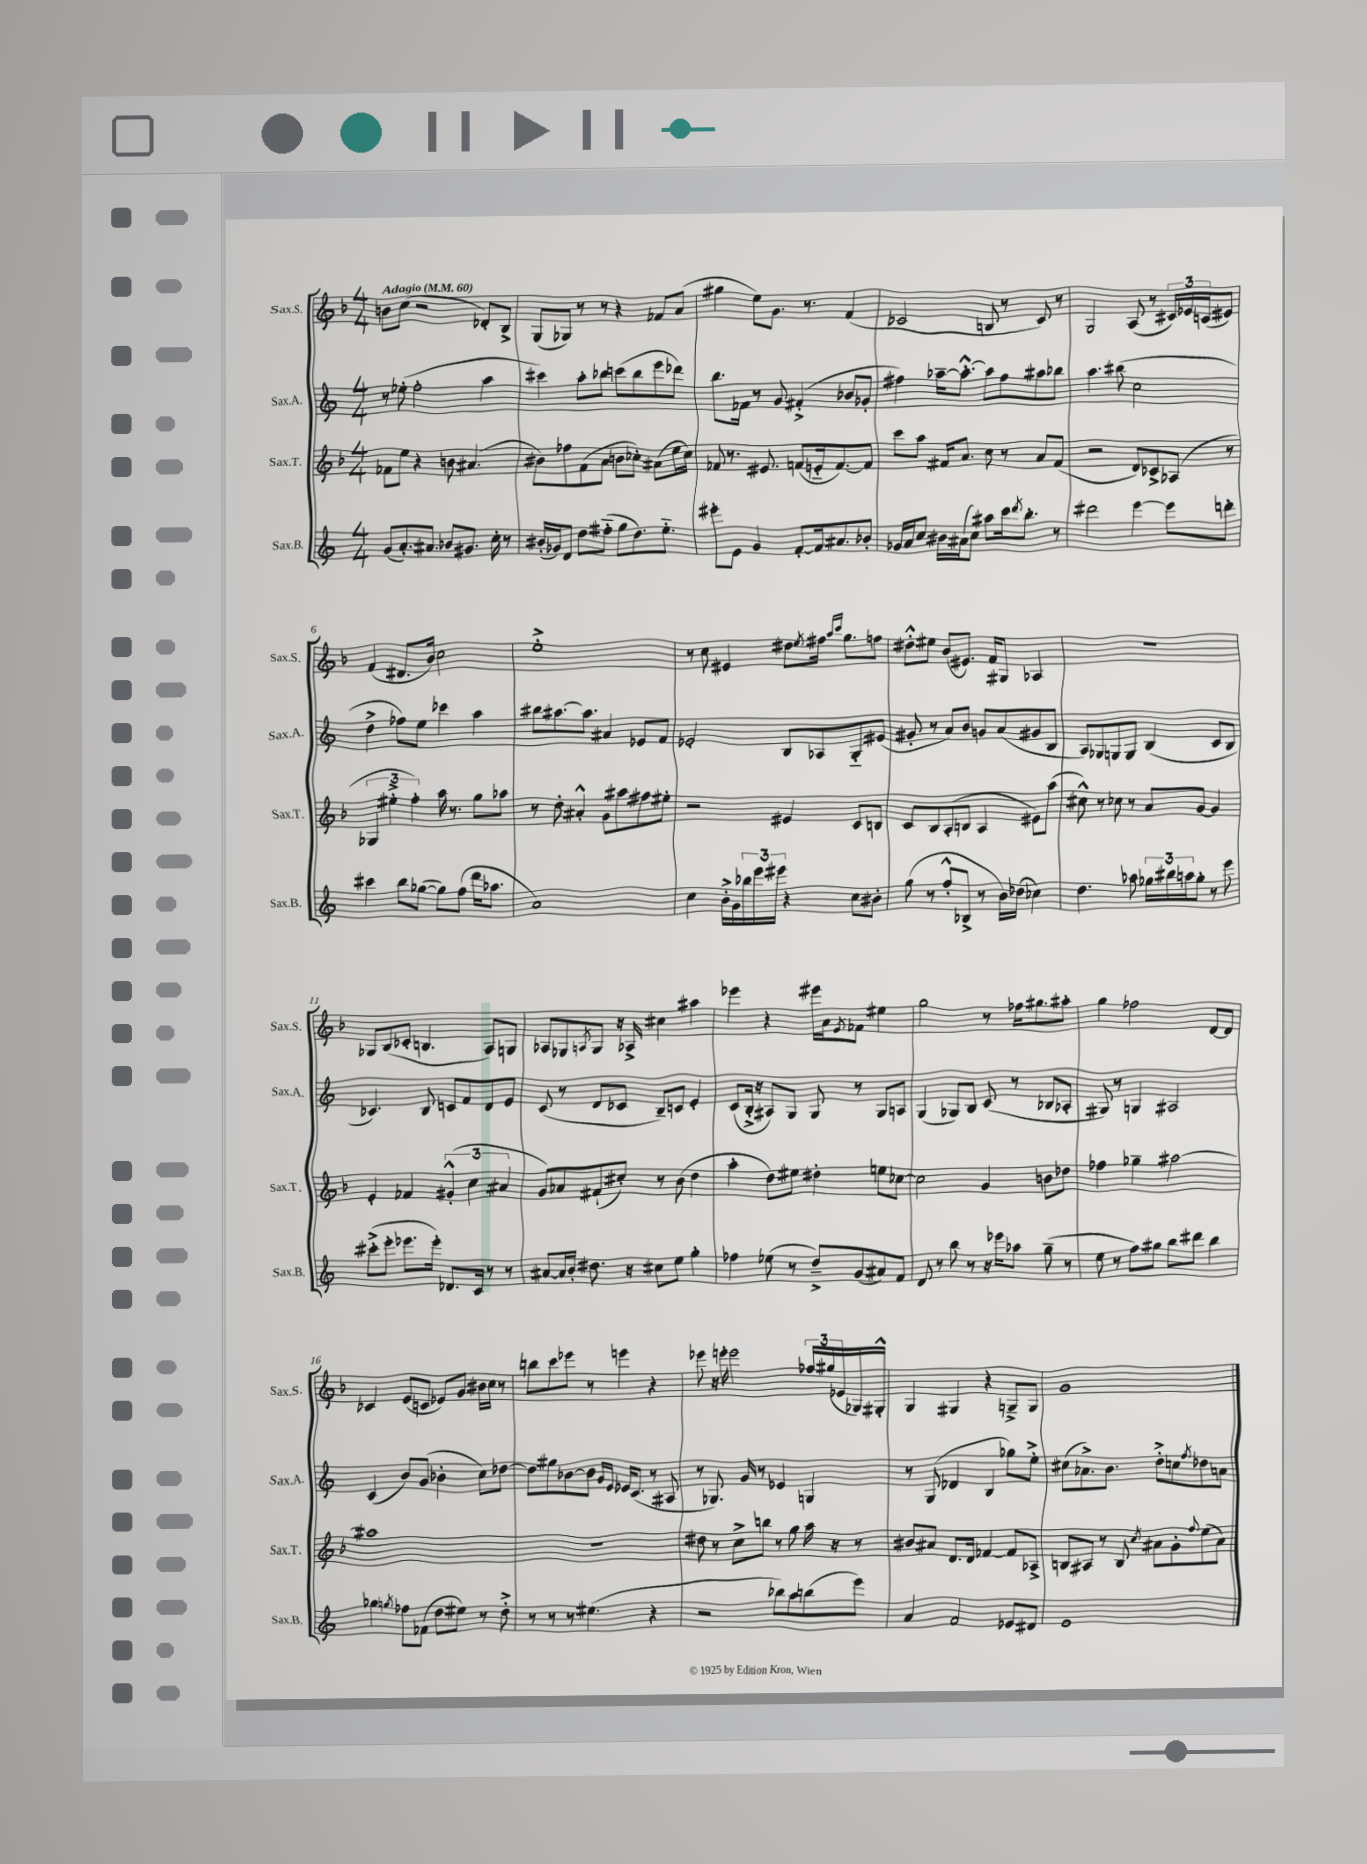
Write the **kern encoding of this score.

**kern	**kern	**kern	**kern
*part4	*part3	*part2	*part1
*staff4	*staff3	*staff2	*staff1
*I"Sax.B.	*I"Sax.T.	*I"Sax.A.	*I"Sax.S.
*I'Sax.B.	*I'Sax.T.	*I'Sax.A.	*I'Sax.S.
*clefG2	*clefG2	*clefG2	*clefG2
*k[]	*k[b-]	*k[]	*k[b-]
*M4/4	*M4/4	*M4/4	*M4/4
*MM60	*MM60	*MM60	*MM60
=1	=1	=1	=1
!	!	!	!LO:TX:a:B:t=Adagio
(8g/L	8f-X\L	8r	8bn\L
8.a'/)	8ee\J	(8ee-X'\	(8cc\J
.	4r	2ff'\	2r
8.a#X/J	.	.	.
8b-X/L	8bn\	.	.
8.g#X/J	(4.a#X/	.	.
.	.	4aa\	8d-X'/L)
16cc'\	.	.	.
8r	.	.	8B-^/J
=2	=2	=2	=2
(16b#X'/LL	8b#X\L)	4ccc#X\)	(8G/L
16g-X/J)	.	.	.
8d/J	8ff-X\	.	8G-X/J)
8dd\L	(8f\	8aa'\L	8r
(8ff#X\J	8a\J	8bb-X\J	8r
8gg\L	8bn\L	(8cccn\L	4r
8.dd\)	8cc-X'\J)	8bb-\	.
.	(8a#X\L	8eee\	8f-X/L
8.ee\J	.	.	.
.	16ee\L	8ddd-X\J)	(8a/J
.	16cc-\JJ)	.	.
=3	=3	=3	=3
8eee#X'\L	8f-X/	8.bb\L	4gg#X\
8e\J	8.r	.	.
.	.	16f-X\Jk	.
4g/	.	8r	8ee\L)
.	8.e#X/	.	.
.	.	8g/	8.g\J
[8f'/L	(8fn/L	(4f#X'^/	.
.	.	.	8.r
16f/k]	16en/k	.	.
8.a#X/	[8.f/)	.	.
.	.	8b-X/L	(4f/
8b-X'/J	8f/J]	8g-X'/J	.
=4	=4	=4	=4
16g-X/LL	8ccc\L	4ff#X\)	2c-X/
16a/J	.	.	.
8cc/J	8aa\J	.	.
16b#X\LL	16f#X/KL	[16aa-X~\KL	.
(16a#X\J	8.a/J	8.aa-'^^\J_	.
8cc\J)	.	.	.
8aa#X\L	8cc\	8aa-\L]	8Bn/
16ccc\k	8r	8ff#\	8r
8qddd/	.	.	.
8.bb'\J	.	.	.
.	8a/L	8aa#X\	8c-/)
8r	(8f#/J	8bb-X\J	8r
=5	=5	=5	=5
2ddd#X\	2r	4.aa\	2G/
.	.	(8bb#X\	.
[4eee\	8d/L)	2cc\	(8A/
.	8c-X^/	.	8r
8eee\L]	(8A-X/J	.	24c#X/LL)
.	.	.	24e-X/
.	.	.	(24cn/J
8dddn'\J	8r	.	8e#X/J)
!!LO:LB:g=z
=6	=6	=6	=6
4ccc#X\	6G-X/	4dd^\	(4f/
.	6ee#X'^\	.	.
8bb\L	.	8ff-X\L)	8.d#X/L
.	6ff'\)	.	.
([8gg-X\J	.	8ee\J	.
.	.	.	16b-/Jk)
8gg-\L])	16aa\	4ccc-X\	2cc\
.	8.r	.	.
(8ff\J	.	.	.
16ddd\KL	8gg\L	4aa\	.
8.aa-X\J	.	.	.
.	8aa-X\J	.	.
=7	=7	=7	=7
1a)	8r	8bb#X\L	1ee'^
.	8dd'\	[8.aa#X\	.
.	4a#X'^^/	.	.
.	.	8.aa#\J]	.
.	8g\L	4a#X/	.
.	8aa#X\	.	.
.	8ff#X\	8e-X/L	.
.	8ee#X'\J	8f/J	.
=8	=8	=8	=8
4cc\	2r	2e-X'/	8r
.	.	.	8cc\
16b'^\LL	.	.	4e#X/
16g\	.	.	.
24bb-X\	.	.	.
24eee\	.	.	.
24eee#X\JJ	.	.	.
4r	4e#X/	8B/L	8dd#X\L
.	.	.	8qee/
.	.	8A-X/	16ff#X\Jk
.	.	.	16qqaa/LL
.	.	.	16qqccc/JJ
.	.	.	8.gg\L
8cc\L	8c/L	8G/	.
8b#X'\J	8Bn/J	(8e#X/J	8ffn\J
=9	=9	=9	=9
(8gg\	8c/L	8g#X'/	8dd#X'^^\L
8r	8B-/	8r	8ee#X\J
8ff'^^/L	(8A'/	8a/L)	(8b-/L
8B-X^/J	8Bn/J	8b/J	8.e#X/J)
8r	4A/	8gn/L	.
.	.	.	16f/KL
16b\LL)	.	(8a/	8G#X/J
(16dd-X\JJ	.	.	.
4cc-X\)	8e#X\L)	8g#X/	4A-X/
.	(8aa\J	8B/J	.
=10	=10	=10	=10
4.dd\	8cc#X^^\)	8A/L)	1r
.	8r	8G-X/	.
.	8cc-X\	8Gn/	.
8aa-X\	8r	8G/J	.
24gg-X\LL	8a/L	(4B/	.
24bb#X\	.	.	.
24aan\J	.	.	.
8gg-'\J	[8g/J	.	.
8r	4g/]	8c/L	.
8eee\	.	8B/J	.
!!LO:LB:g=z
=11	=11	=11	=11
(8ccc#X'^\L	4e'/	4.c-X/)	8G-X/L
8eee'\J	.	.	(8B-/
8.eee-X\L	4f-X/	.	8c-X'/J
.	.	8B/	4.Bn/
16eee-'\Jk)	.	.	.
8.d-X/L	(6g#X'^^/	8cn/L	.
.	.	8f/	.
.	6cc\	.	.
16c/Jk	.	.	.
8r	.	8d/	8A/L)
.	6a#X/	.	.
8r	.	8e/J	8Gn/J
=12	=12	=12	=12
[8a#X/L	8g/L)	(8c/	8A-X/L
16a#/L]	8a-X/	8r	8G-X/
16b'/JJ	.	.	.
.	.	.	8qAn/
8.dd#X\	(8f#X`/	8d/L	8G-/J
.	8cc#X'/J)	8c-X/J	16r
16r	.	.	16A-X^/
8cc#X\L	8r	8B~/L)	4cc#X\
8ee\J	(8b-\	8cn/J	.
4gg'\	4dd\	4e'/	4aa#X\
=13	=13	=13	=13
4ff-X\	4aa'\	(8c/L	4eee-X\
.	.	16B'^/Jk	.
.	.	16r	.
(8ee-X\	8dd\L)	8A#X/L)	4r
8r	8ee#X\J	8G/J	.
8dd~^/L)	4dd#X'\	8G/	16eee#X\LL
.	.	.	16a\J
.	.	.	8qe/
(8g/	.	8r	8f-X\J
8a#X/)	8een\L	8G/L	4ee#X\
8f/J	[8cc-X\J	8An/J	.
=14	=14	=14	=14
8d/	2cc-\]	(4G/	2gg\
8r	.	.	.
8bb\	.	8G-X/L)	.
8r	.	8B/J	.
16r	4g/	(8c/	8r
16eee-X\KL	.	.	.
8aa-X\J	.	8r	16ff-X\KL
.	.	.	8.gg#X\
(8gg~\	8bn\L	8B-X/L	.
8r	8dd-X\J	8A-X'/J	8aa#X'\J
=15	=15	=15	=15
8ee\	4ff-X\	8G#X/)	4gg\
8r	.	8r	.
8ff\L)	4gg-X~\	4Gn/	2ff-X\
8gg#X\J	.	.	.
8bb\L	[2aa#X\	2A#X/	.
8ddd#X\J	.	.	.
4bb\	.	.	[8d/L
.	.	.	8d/J]
!!LO:LB:g=z
=16	=16	=16	=16
4gg-X\	1aa#X]	(4c/	4c-X/
8qggn/	.	.	.
8ff-X\L	.	8b/L)	(8e/L
(8f-X\J	.	(8g/J	8cn/J
8dd\L	.	4b-X'\	8e-X/L)
8ee#X\J)	.	.	8g/J
8r	.	8cc\L)	16b#X\LL
.	.	.	16cc\JJ
8dd'^\	.	[8dd-X\J	8r
=17	=17	=17	=17
8r	1r	8dd-\L]	8bbn\L
8r	.	8gg#X\	8ccc\
8r	.	[8b-X\	8eee-X\J
(4.ee#X\	.	8b-\J]	8r
.	.	16qqg/LL	.
.	.	16qqe/JJ	.
.	.	16e-X/KL	4eeen\
.	.	(8.c/J	.
4r	.	8r	4r
.	.	8A#X/	.
=18	=18	=18	=18
2r	8dd#X\	8r	8eee-X\
.	8r	8.G-X/)	16r
.	.	.	16eeen'\
.	8cc^\L	.	2eee\
.	.	16g/	.
.	8bbn\J	8r	.
8bb-X\L)	8r	4e-X/	.
8aa\	8gg\	.	.
(8bbn\	16aa\	4Gn/	24ff-X/LL
.	.	.	(24gg#X/
.	16r	.	.
.	.	.	24e-X/
8eee\J)	8r	.	16G-X/)
.	.	.	16G#X'^^/JJ
=19	=19	=19	=19
4a/	8b#X/L	8r	4G/
.	8a#X/J	(8G/	.
2f/	8.d/L	4d-X/	4G#X/
.	16d/Jk	.	.
.	[4f-X/	4B/	4r
8e-X/L	8f-/L]	8gg-X\L)	8Gn~^/L
8d#X/J	8A-X^/J	8ee'^\J	8G/J
=20	=20	=20	=20
1e	8Bn/L	(8cc#X\L	1g
.	8A#X/J	8.a-X^\)	.
.	8r	.	.
.	.	8.b\J	.
.	8B/	.	.
.	8qcc/	.	.
.	8a#X\L	8dd'^\L	.
.	8g'\	8ccn\	.
.	8qqff/	8qff/	.
.	(8ee\	8dd-X\	.
.	8a#\J)	8an\J	.
==	==	==	==
*-	*-	*-	*-
